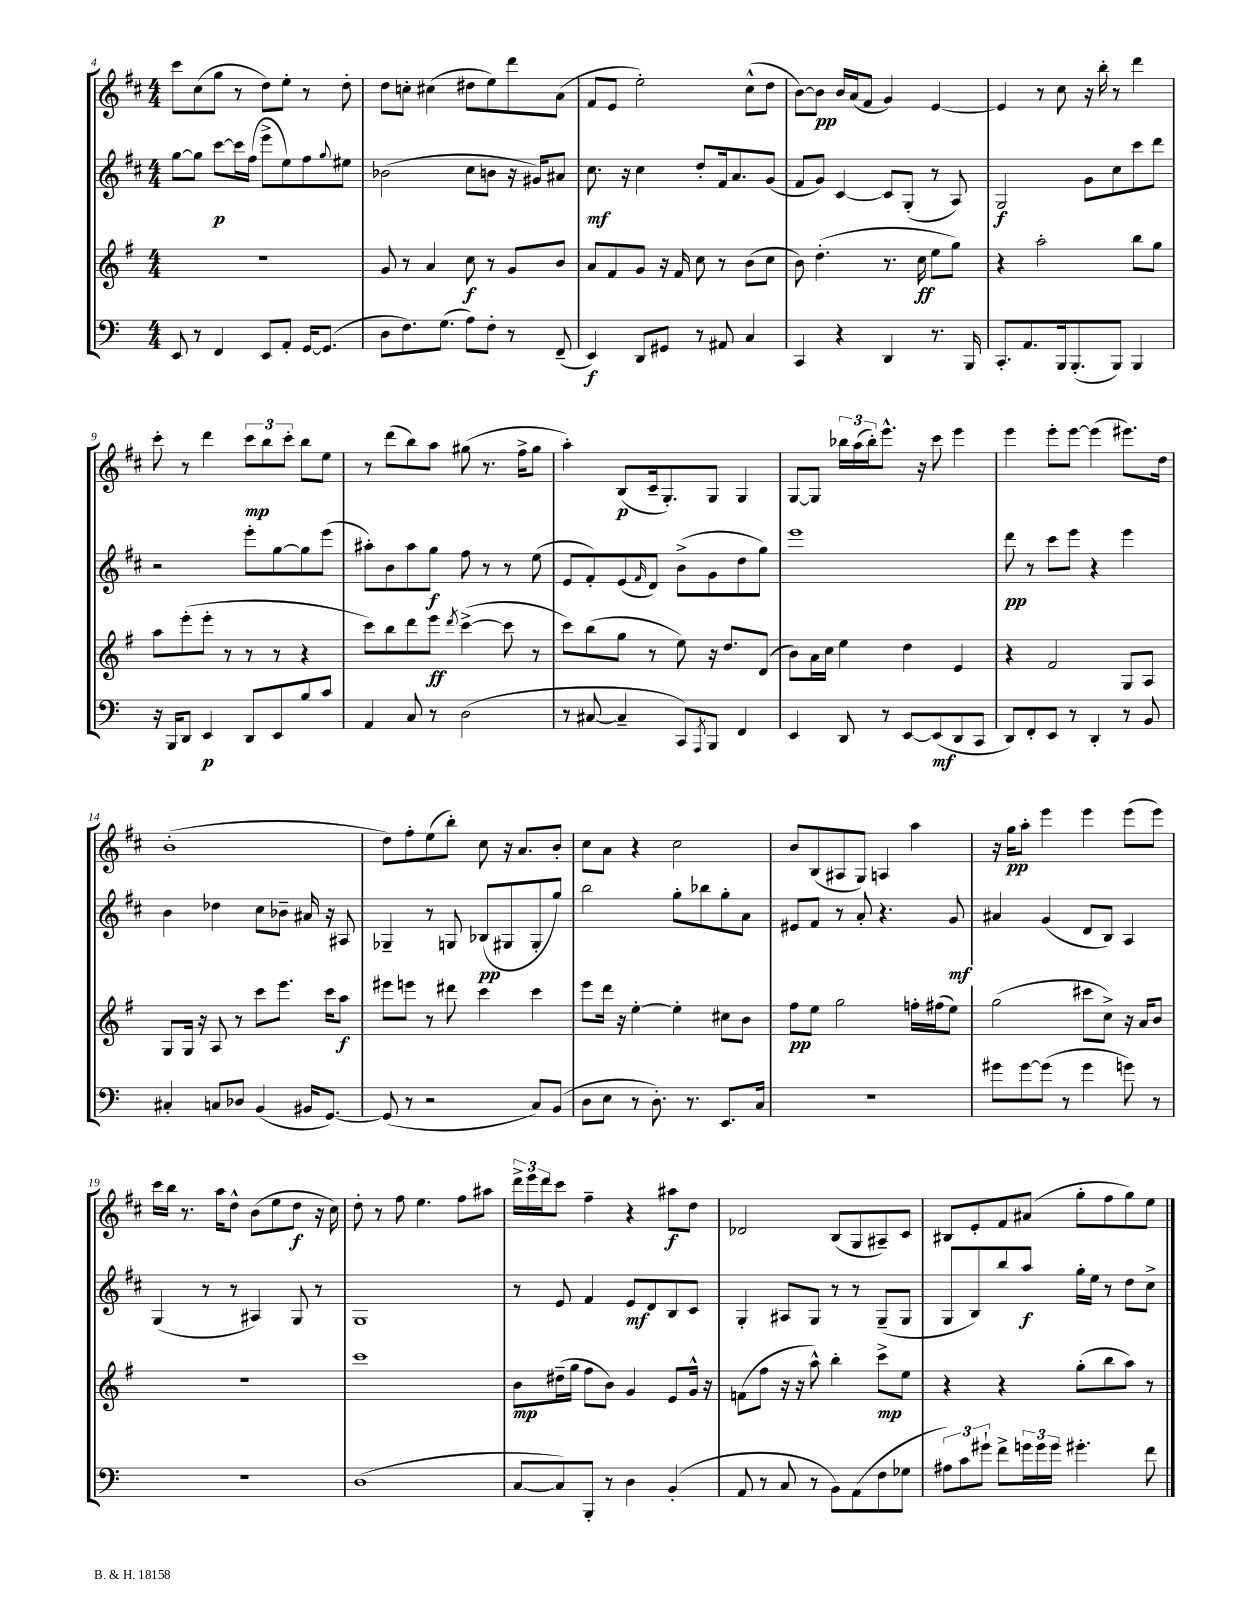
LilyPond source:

<<
\new StaffGroup <<
\new Staff = "s0" {
    \clef treble \key d \major \numericTimeSignature \time 4/4
    cis'''8 cis''8( g''8 r8 d''8) e''8-. r8 d''8-. |
    d''8 c''8-. cis''4( dis''8 e''8) d'''8 a'8( |
    fis'8 e'8 e''2-.) cis''8-^( d''8 |
    b'8~) b'8\pp b'16 a'16( fis'8 g'4) e'4~ |
    e'4 r8 cis''8 r16 b''16-. r8 d'''4 |
    cis'''8-. r8 d'''4 \tuplet 3/2 { cis'''8\mp b''8 cis'''8-. } b''8 e''8 |
    r8 d'''8( b''8) a''8 gis''8( r8. fis''16-> gis''8 |
    a''4-.) b8\p( cis'16-- g8.-.) g8 g4 |
    g8~ g8 \tuplet 3/2 { bes''16 a''16( bes''16-.) } e'''8.-^ r16 cis'''8 e'''4 |
    e'''4 e'''8-. e'''8~ e'''4( eis'''8.) d''16 |
    b'1-.( |
    d''8) fis''8-. e''8( b''8-.) cis''8 r16 a'8. b'8-. |
    cis''8 a'8 r4 cis''2 |
    b'8 b8( ais8 g8) a4 a''4 |
    r16 g''16\pp a''8-. e'''4 e'''4 e'''8( e'''8) |
    cis'''16 b''16 r8. a''16 d''8-^ b'8( e''8 d''8\f r16 cis''16) |
    d''8-. r8 fis''8 e''4. fis''8 ais''8 |
    \tuplet 3/2 { d'''16-> e'''16 d'''16 } cis'''8 fis''4-- r4 ais''8\f d''8 |
    des'2 b8( g8 ais8--) cis'8 |
    bis8 e'8-. fis'8 ais'8( g''8-. fis''8 g''8) e''8 \bar "|." |
}
\new Staff = "s1" {
    \clef treble \key d \major \numericTimeSignature \time 4/4
    g''8~ g''8 cis'''8~\p cis'''16 fis''16( e'''8-> e''8) fis''8 \appoggiatura { g''8 } eis''8 |
    bes'2( cis''8 b'8 r16 gis'16) ais'8 |
    cis''8.\mf r16 cis''4 d''8-. fis'16 a'8. g'8( |
    fis'8 g'8) cis'4~ cis'8 g8-.( r8 a8) |
    g2\f g'8 cis''8 cis'''8 d'''8 |
    r2 e'''8-. g''8~ g''8 e'''8( |
    ais''8-.) b'8 ais''8 g''8\f fis''8 r8 r8 e''8( |
    e'8 fis'8-.) e'8( \grace { fis'16 } d'8) b'8->( g'8 d''8 g''8) |
    e'''1 |
    d'''8\pp r8 cis'''8 e'''8 r4 e'''4 |
    b'4 des''4 cis''8 bes'8-- ais'16 r16 ais8 |
    ges4-- r8 g8 bes8\pp( gis8 gis8-. g''8) |
    b''2 g''8-. bes''8 g''8-. a'8 |
    eis'8 fis'8 r8 a'8-. r4. g'8\mf |
    ais'4 g'4( d'8 b8) a4 |
    g4( r8 r8 ais4) g8 r8 |
    g1 |
    r8 e'8 fis'4 e'8\mf d'8 b8 cis'8 |
    g4-. ais8 g8 r8 r8 g8--( g8 |
    g8 b8) b''8 a''8\f g''16-. e''16 r8 d''8 cis''8-> \bar "|." |
}
\new Staff = "s2" {
    \clef treble \key g \major \numericTimeSignature \time 4/4
    R1 |
    g'8 r8 a'4 c''8\f r8 g'8 b'8 |
    a'8 fis'8 g'8 r16 fis'16 c''8 r8 b'8( c''8 |
    b'8) d''4.-.( r8. c''16\ff e''8 g''8) |
    r4 a''2-. b''8 g''8 |
    a''8 e'''8-.( e'''8-. r8 r8 r8 r4 |
    c'''8) b''8 d'''8 e'''8\ff \acciaccatura { d'''8 } c'''4~->( c'''8 r8 |
    c'''8) b''8( g''8 r8 e''8) r16 d''8. d'8( |
    b'8) a'16 c''16 e''4 d''4 e'4 |
    r4 fis'2 g8 a8 |
    g8 g16 r16 a8 r8 c'''8 e'''8. c'''16 a''8\f |
    eis'''8 e'''8 r8 dis'''8 c'''4 c'''4 |
    e'''8 d'''16 r16 e''4~-. e''4-. cis''8 b'8 |
    fis''8\pp e''8 g''2 f''16-. fis''16( e''8) |
    g''2( cis'''8 c''8->) r16 a'16 b'8 |
    R1 |
    c'''1 |
    b'8\mp dis''16--( g''16 fis''8 b'8) g'4 e'8 g'16-^ r16 |
    f'8( fis''8 r16 r16 a''8-^) b''4-. c'''8->\mp e''8 |
    r4 r4 g''8-.( b''8 a''8) r8 \bar "|." |
}
\new Staff = "s3" {
    \clef bass \key c \major \numericTimeSignature \time 4/4
    e,8 r8 f,4 e,8 a,8-. g,16~ g,8.( |
    d8 f8.) g8.( a8) f8-. r8 f,8--( |
    e,4\f) d,8 gis,8 r8 ais,8 c4 |
    c,4 r4 d,4 r8. b,,16 |
    c,8.-. a,8. b,,16 b,,8.-.( b,,8) b,,4 |
    r16 b,,16 d,8 e,4\p d,8 e,8 b8 c'8 |
    a,4 c8 r8 d2( |
    r8 cis8~ cis4-- c,8) \acciaccatura { a,,8 } b,,8 f,4 |
    e,4 d,8 r8 e,8~ e,8\mf( d,8 c,8 |
    d,8) f,8-. e,8 r8 d,4-. r8 b,8 |
    cis4-. c8 des8 b,4( bis,16 g,8.~) |
    g,8( r8 r2 c8) b,8( |
    d8 e8 r8 d8.-.) r8. e,8. c16 |
    R1 |
    gis'8 gis'8~ gis'8( r8 gis'4 g'8) r8 |
    R1 |
    d1( |
    c8~ c8) b,,8-. r8 d4 b,4-.( |
    a,8 r8 c8 r8 b,8) a,8( f8 ges8 |
    \tuplet 3/2 { ais8) c'8 gis'8-! } f'8-> \tuplet 3/2 { g'16 g'16 g'16 } gis'4.-. f'8 \bar "|." |
}
>>
>>
\layout { \context { \Score currentBarNumber = #4 } }
